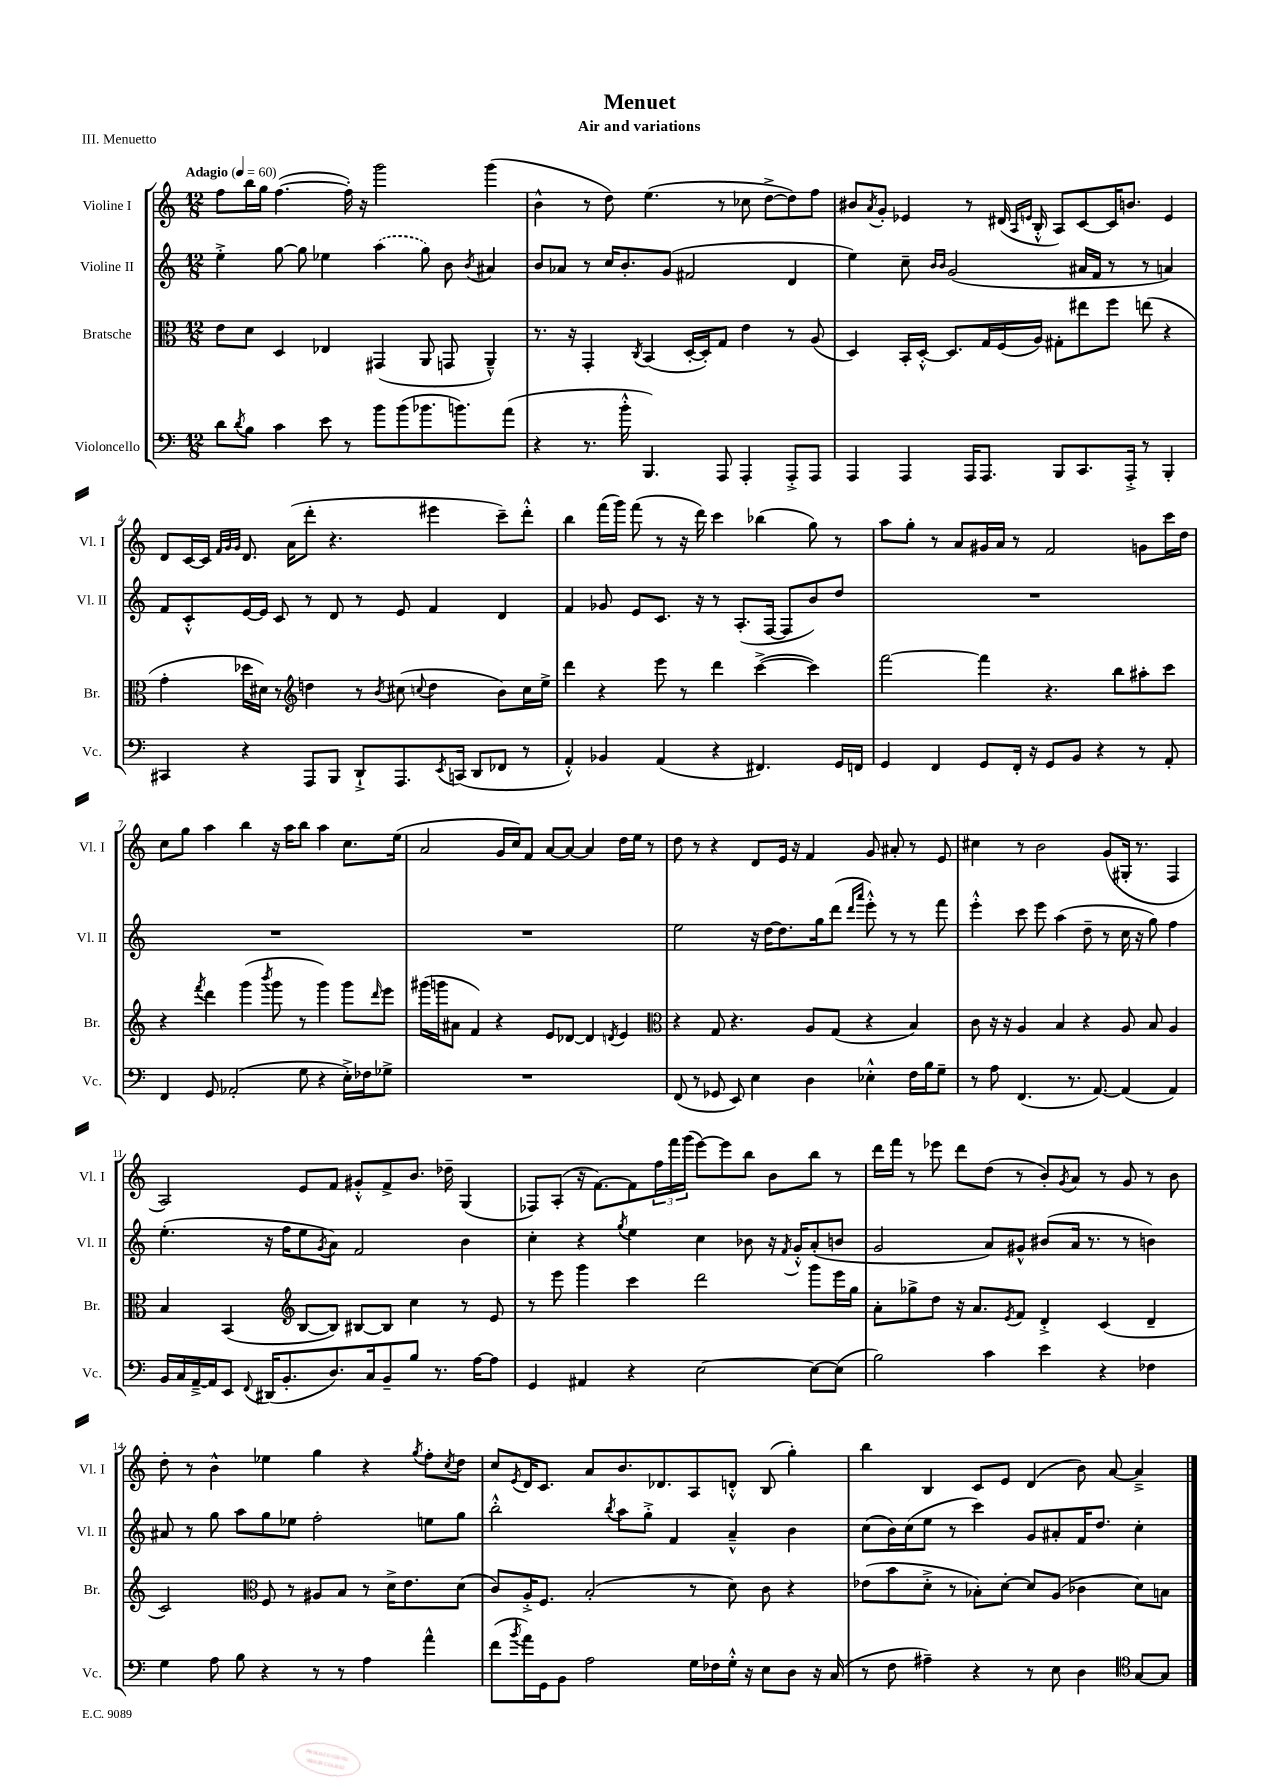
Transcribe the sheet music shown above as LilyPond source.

\header { title = "Menuet" subtitle = "Air and variations" piece = "III. Menuetto" }
<<
\new StaffGroup <<
\new Staff = "s0" \with { instrumentName = "Violine I" shortInstrumentName = "Vl. I" } {
    \clef treble \key c \major \numericTimeSignature \time 12/8 \tempo "Adagio" 4 = 60
    f''8 b''16 g''16 f''4.~( f''16-.) r16 g'''2 g'''4( |
    b'4-^ r8 d''8) e''4.( r8 ces''8 d''8~-> d''8) f''8 |
    bis'8 \acciaccatura { a'8 } g'8-. ees'4 r8 dis'16( \grace { a16 e'16 } b16-.-^ a8) c'8~ c'16 b'8. e'4 |
    d'8 c'16~ c'16 \grace { f'32 g'32 g'32 } d'8. a'16( d'''8-. r4. eis'''4 c'''8--) d'''8-.-^ |
    b''4 f'''16( g'''16) f'''8( r8 r16 d'''16) c'''4 bes''4( g''8) r8 |
    a''8 g''8-. r8 a'8 gis'16 a'16 r8 f'2 g'8 c'''16 d''16 |
    c''8 g''8 a''4 b''4 r16 a''16 b''8 a''4 c''8. e''16( |
    a'2 g'16 c''16) f'8 a'8~ a'8~ a'4 d''16 e''16 r8 |
    d''8 r8 r4 d'8 e'16 r16 f'4 g'8 ais'8-. r8 e'8 |
    cis''4 r8 b'2 g'8( gis16-. r8. f4 |
    a2) e'8 f'8 gis'8-.-^ f'8-> b'8. des''16-- g4( |
    fes8) a8-.( r16 f'8.~) f'8 \tuplet 3/2 { f''16 f'''16 g'''16( } e'''8~) e'''8 b''8 b'8 b''8 r8 |
    d'''16 f'''16 r8 ees'''8 d'''8 d''8( r8 b'8-.) \acciaccatura { g'8 } a'8 r8 g'8 r8 b'8 |
    d''8-. r8 b'4-^ ees''4 g''4 r4 \acciaccatura { g''8 } f''8-. \acciaccatura { c''8 } d''8 |
    c''8 \acciaccatura { e'8 } d'16 c'8. a'8 b'8. des'8. a8 d'8-.-^ b8( g''4-.) |
    b''4 b4 c'8 e'8 d'4( b'8) a'8~ a'4---> \bar "|." |
}
\new Staff = "s1" \with { instrumentName = "Violine II" shortInstrumentName = "Vl. II" } {
    \clef treble \key c \major \numericTimeSignature \time 12/8
    e''4-.-> g''8~ g''8 ees''4 \once \slurDashed a''4( g''8) b'8 \acciaccatura { b'8 } ais'4 |
    b'8 aes'8 r8 c''16 b'8.-. g'8( fis'2 d'4 |
    e''4) c''8-- \grace { b'16 b'16 } g'2( ais'16 f'16 r8 r8 a'4) |
    f'8 c'8-.-^ e'16~ e'16 c'8 r8 d'8 r8 e'8 f'4 d'4 |
    f'4 ges'8 e'8 c'8. r16 r8 a8.-.( f16~ f8 b'8) d''8 |
    R1. |
    R1. |
    R1. |
    e''2 r16 d''16~ d''8. g''16 d'''8( \grace { d'''16 a'''16 } e'''8-.-^) r8 r8 f'''8 |
    e'''4-.-^ c'''8 e'''8 a''4( d''8-- r8 c''16 r16 g''8) f''4 |
    e''4.-.( r16 f''16 e''8 \acciaccatura { g'8 } a'8) f'2 b'4 |
    c''4-. r4 \acciaccatura { g''8 } e''4 c''4 bes'8 r16 \acciaccatura { f'8 } g'16-.-^ a'8-.( b'8 |
    g'2 a'8) gis'8-^ bis'8( a'16 r8. r8 b'4) |
    ais'8 r8 g''8 a''8 g''8 ees''8 f''2-. e''8 g''8 |
    b''2-.-^ \acciaccatura { b''8 } a''8 g''8-.-> f'4 a'4---^ b'4 |
    c''8( b'16) c''16( e''8 r8 c'''4) g'8 ais'8-. f'16 d''8. c''4-. \bar "|." |
}
\new Staff = "s2" \with { instrumentName = "Bratsche" shortInstrumentName = "Br." } {
    \clef alto \key c \major \numericTimeSignature \time 12/8
    e'8 d'8 d4 ees4 gis,4( a,8 g,8 a,4---^) |
    r8. r16 g,4-. \acciaccatura { c8 } b,4( d16~-. d16-.) g8 e'4 r8 a8( |
    d4) b,16-. d16~-.-^ d8. g16 f16( a16) gis8-. eis''8 f''8 e''8( r4 |
    g'4-. des''16 dis'16) r8 \clef treble d''4 r8 \acciaccatura { b'8 } cis''8( \appoggiatura { c''8 } d''4 b'8) c''16 e''16-> |
    d'''4 r4 e'''8 r8 d'''4 c'''4~->( c'''4) |
    f'''2~ f'''4 r4. b''8 ais''8-. c'''8 |
    r4 \acciaccatura { f'''8 } d'''4 g'''4( \acciaccatura { b'''8 } g'''8 r8 g'''4) g'''8 \grace { d'''16 } e'''8 |
    gis'''16( g'''16 ais'8 f'4) r4 e'8 des'8~ des'4 \acciaccatura { d'8 } e'4 |
    \clef alto r4 g8 r4. a8 g8( r4 b4) |
    c'8 r16 r16 a4 b4 r4 a8 b8 a4 |
    b4 b,4( \clef treble b8~ b8) bis8~ bis8 c''4 r8 e'8 |
    r8 e'''8 g'''4 c'''4 d'''2 g'''8 e'''16 g''16 |
    a'8-. ges''8-> d''8 r16 a'8. \acciaccatura { e'8 } f'8 d'4-.-> c'4( d'4-- |
    c'2) \clef alto f8 r8 ais8 b8 r8 d'16-> e'8. d'8( |
    c'8) a16-.-> f8. b2-.( r8 d'8) c'8 r4 |
    ees'8( b'8 d'8-.-> r8 bes8-.) d'8~-. d'8 a8( ces'4 d'8) b8 \bar "|." |
}
\new Staff = "s3" \with { instrumentName = "Violoncello" shortInstrumentName = "Vc." } {
    \clef bass \key c \major \numericTimeSignature \time 12/8
    d'8 \acciaccatura { d'8 } b8 c'4 e'8 r8 b'8 b'8( bes'8. b'8.) a'8( |
    r4 r8. b'16-.-^ b,,4.) a,,8 a,,4-. a,,8-.-> a,,8 |
    a,,4 a,,4 a,,16 a,,8. b,,8 c,8. a,,16-.-> r8 b,,4-. |
    cis,4 r4 a,,8 b,,8 d,8-!-> a,,8. \acciaccatura { e,8 } c,16( d,8 fes,8 r8 |
    a,4-.-^) bes,4 a,4( r4 fis,4.) g,16 f,16 |
    g,4 f,4 g,8 f,16-. r16 g,8 b,8 r4 r8 a,8-. |
    f,4 g,8 aes,2-.( g8 r4 e16-.->) fes16 ges8-> |
    R1. |
    f,8( r8 ges,8 e,8) e4 d4 ees4-.-^ f16 b16 g8-- |
    r8 a8 f,4.( r8. a,8.~) a,4( a,4) |
    b,16 c16 a,16~---> a,16 e,8 \appoggiatura { f,8 } dis,16( b,8.-. d8.) c16 b,8-- b8 r8. a16~ a8 |
    g,4 ais,4 r4 e2~ e8~ e8( |
    b2) c'4 e'4 r4 fes4 |
    g4 a8 b8 r4 r8 r8 a4 a'4-^ |
    f'8( \acciaccatura { b'8 } a'16) g,16 b,8 a2 g16 fes16 g16-.-^ r16 e8 d8 r16 c16( |
    r8 f8 ais4--) r4 r8 e8 d4 \clef tenor g8~ g8 \bar "|." |
}
>>
>>
